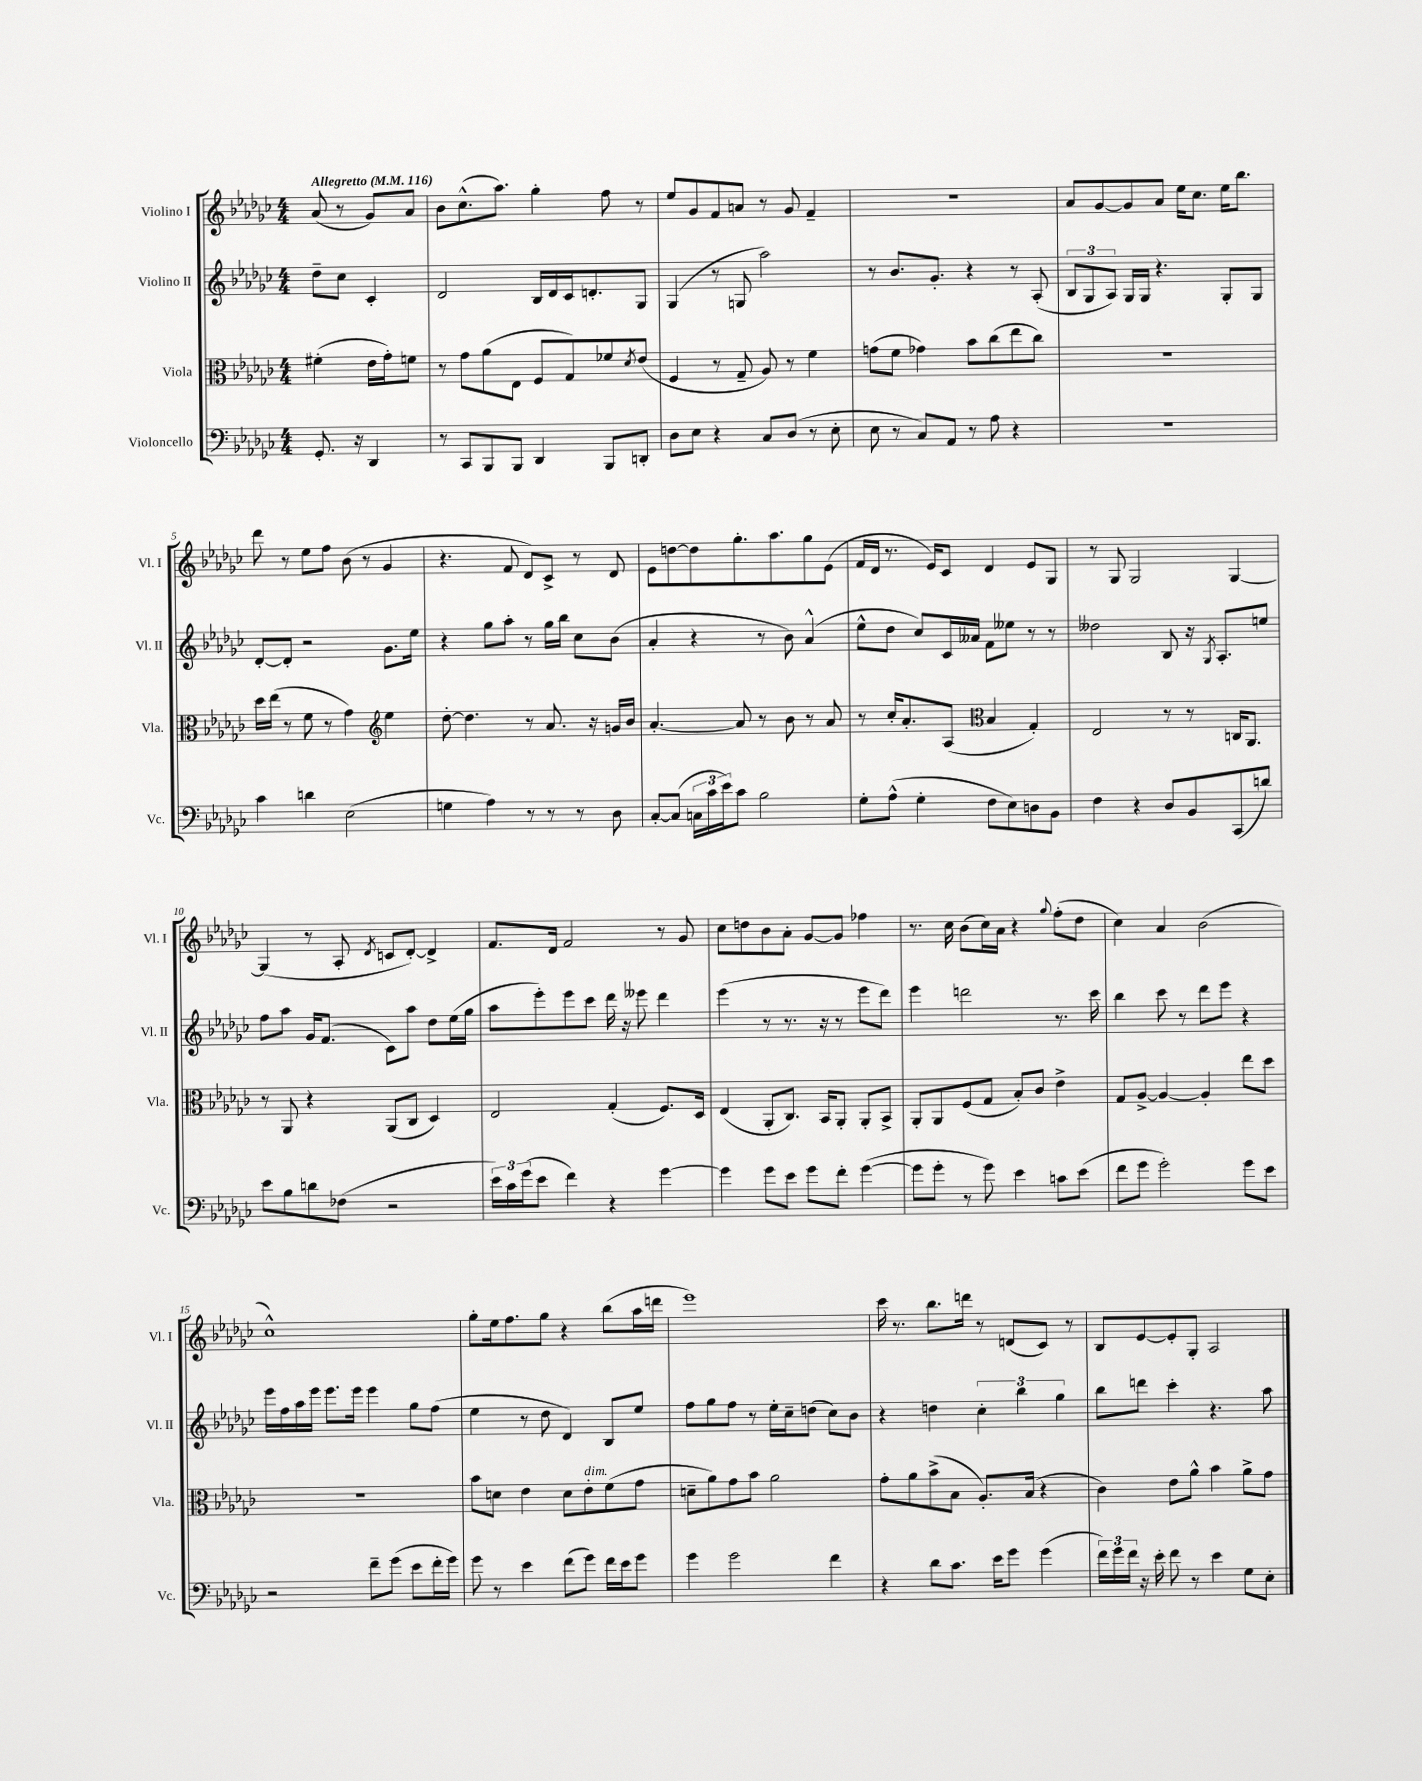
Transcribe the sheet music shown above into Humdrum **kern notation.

**kern	**kern	**kern	**kern
*staff4	*staff3	*staff2	*staff1
*clefF4	*clefC3	*clefG2	*clefG2
*k[b-e-a-d-g-c-]	*k[b-e-a-d-g-c-]	*k[b-e-a-d-g-c-]	*k[b-e-a-d-g-c-]
*M4/4	*M4/4	*M4/4	*M4/4
*MM116	*MM116	*MM116	*MM116
8.GG-'/	(4f#'\	8dd-~\L	(8a-/
.	.	8cc-\J	8r
16r	.	.	.
4DD-/	16e-\LL	4c-'/	8g-/L)
.	16g-'\J)	.	.
.	8f\J	.	8a-/J
=	=	=	=
8r	8r	2d-/	8b-\L
8CC-/L	8g-\L	.	(8.cc-^^\
8BBB-/	(8a-\	.	.
.	.	.	8.aa-\J)
8BBB-/J	8E-\J	.	.
4DD-/	8F/L	16B-/LL	4gg-'\
.	.	16d-/	.
.	8G-/)	16c-/J	.
.	.	8.d'/	.
8BBB-/L	8f-/	.	8ff\
.	8qd-/	.	.
8DD'/J	(8e-/J	8G-/J	8r
=	=	=	=
8D-\L	4F/	(4G-/	8ee-/L
8E-\J	.	.	8g-/
4r	8r	8r	8f/
.	8G-~/	8G/	8a/J
8C-/L	8A-/)	2aa-\)	8r
(8D-/J	8r	.	8g-/
8r	4f\	.	4f~/
8E-'\	.	.	.
=	=	=	=
8E-\	(8g\L	8r	1r
8r	8f\J	8.b-/L	.
8C-/L)	4g-\)	.	.
.	.	8.g-'/J	.
8AA-/J	.	.	.
8r	8b-\L	4r	.
8A-\	(8cc-\	.	.
4r	8ee-\	8r	.
.	8cc-\J)	(8A-'/	.
=	=	=	=
1r	1r	12B-/L	8a-/L
.	.	12G-/	.
.	.	.	[8g-/
.	.	12A-/J)	.
.	.	16G-/LL	8g-/]
.	.	16G-/JJ	.
.	.	4.r	8a-/J
.	.	.	16ee-\LK
.	.	.	8.cc-\J
.	.	8G-'/L	16ee-\LK
.	.	.	8.bb-\J
.	.	8G-/J	.
=	=	=	=
4c-\	16dd-\LL	[8d-'/L	8ddd-\
.	(16ee-\JJ	.	.
.	8r	8d-'/]J	8r
4d\	8f\	2r	8ee-\L
.	8r	.	8ff\J
(2E-\	4g-\)	.	(8b-\
.	.	.	8r
*	*clefG2	*	*
.	4ee-\	8.g-\L	4g-/
.	.	16ee-\Jk	.
=	=	=	=
4G\	[8dd-'\	4r	4.r
.	4.dd-\]	.	.
4A-\)	.	8gg-\L	.
.	.	8aa-'\J	8f/
8r	8r	8r	8d-/L)
8r	8.a-/	16gg-\LL	8c-^/J
.	.	16bb-\JJ	.
8r	.	8cc-\L	8r
.	16r	.	.
8D-\	16g/LL	(8b-\J	8d-/
.	16b-/JJ	.	.
=	=	=	=
[8C-'/L	[4.a-'/	4a-'/	8e-\L
(8C-/]J	.	.	[8dd\
24C\LL	.	4r	8dd\]
24c-\	.	.	.
24e-\J)	.	.	.
8c-\J	8a-/]	.	8.gg-'\
2B-\	8r	8r	.
.	.	.	8.aa-\
.	8b-\	8b-\)	.
.	8r	(4a-^^/	8gg-\
.	8a-/	.	(8e-\J
=	=	=	=
8G-'\L	8r	8ee-^^\L	16f/LL
.	.	.	16d-/JJ
(8A-^^\J	16cc-'/LK	8dd-\J	8.r
.	8.a-'/	.	.
4G-'\	.	8cc-/L)	.
.	.	.	16e-/LK)
.	(8A-/J	16c-/L	8c-/J
.	.	16a--/JJ	.
*	*clefC3	*	*
8F\L	4B-/	8f\L	4d-/
8E-\)	.	8ee--\J	.
8D\	4G-'/)	8r	8e-/L
8BB-\J	.	8r	8G-/J
=	=	=	=
4F\	2E-/	2dd--\	8r
.	.	.	8G-/
4r	.	.	2G-/
8D-/L	8r	8B-/	.
8BB-/	8r	16r	.
.	.	8qG-/	.
.	.	8.A-'/L	.
(8CC-/	16C/LK	.	[4G-/
.	8.AA-/J	.	.
8d/J)	.	8ee/J	.
=	=	=	=
8e-\L	8r	8ff\L	(4G-/]
8B-\	8AA-/	8aa-\J	.
8d\	4r	16g-/LK	8r
.	.	(8.f/J	.
(8F-\J	.	.	8A-'/
.	.	.	8qd-/
2r	(8AA-/L	8c-\L)	8c/L
.	8C-/J	8aa-\J	[8d-'/J)
.	4D-/)	8dd-\L	4d-^/]
.	.	(16ee-\L	.
.	.	16gg-\JJ	.
=	=	=	=
24e-\LL)	2E-/	8aa-\L	8.f/L
24c-\	.	.	.
(24g-\J	.	.	.
8e-\J	.	8eee-'\)	.
.	.	.	16d-/Jk
4f\)	.	8eee-\	2f/
.	.	8ccc-\J	.
4r	(4G-'/	16ddd-\	.
.	.	16r	.
.	.	8eee--\	.
[4g-\	8.F/L)	4ddd-\	8r
.	.	.	8g-/
.	16D-/Jk	.	.
=	=	=	=
4g-\]	(4E-/	(4eee-\	8cc-\L
.	.	.	8dd\
8g-\L	8AA-'/L	8r	8b-\
8e-\J	8.C-/J)	8.r	8a-'\J
8g-\L	.	.	[8g-/L
.	16BB-/LK	16r	.
8f'\J	8AA-'/J	8r	8g-/]J
([4g-\	8AA-'/L	8eee-\L	4ff-\
.	8BB-^/J	8ddd-\J)	.
=	=	=	=
8g-\]L	8AA-'/L	4eee-\	8.r
8g-'\J	8AA-/	.	.
.	.	.	16cc-\
8r	(8F/	2ddd\	(8b-\L
8g-\)	8G-/J	.	16cc-\L)
.	.	.	16a-\JJ
4e-\	8B-'/L)	.	4r
.	8c-/J	.	.
.	.	.	8qqgg-/
8c\L	4e-^\	8.r	(8ff'\L
(8e-\J	.	.	8dd-\J
.	.	16ccc-\	.
=	=	=	=
8f\L	8G-/L	4bb-\	4cc-\)
8g-\J	[8A-^/J	.	.
2g-'\)	4A-/_	8ccc-\	4a-/
.	.	8r	.
.	4A-'/]	8ddd-\L	(2b-\
.	.	8eee-\J	.
8g-\L	8ee-\L	4r	.
8e-\J	8dd-\J	.	.
=	=	=	=
2r	1r	16eee-\LL	1cc-^^)
.	.	16ff\	.
.	.	16aa-\	.
.	.	16eee-\JJ	.
.	.	8.eee-\L	.
.	.	16eee-\Jk	.
8f~\L	.	4eee-\	.
(8g-\J	.	.	.
8e-\L	.	8gg-\L	.
16f'\L	.	(8ff\J	.
16g-\JJ)	.	.	.
=	=	=	=
8g-\	8b-\L	4ee-\	8gg-'\L
8r	8d\J	.	16ee-\k
.	.	.	8.ff\
4e-\	4e-\	8r	.
.	.	8dd-\	8gg-\J
(8f\L	8d\L	4d-/)	4r
8g-\J)	8e-'\	.	.
16f\LL	(8f\	8B-/L	(8bb-\L
16e-\J	.	.	.
8g-\J	8g-\J	8ee-/J	16aa-\L
.	.	.	16ddd\JJ
=	=	=	=
4g-\	8d~\L	8ff\L	1eee-)
.	8a-\)	8gg-\	.
2g-\	8g-\	8ff\J	.
.	8b-\J	8r	.
.	2a-\	16ee-'\LL	.
.	.	16cc-~\J	.
.	.	(8dd\J	.
4f\	.	8cc-\L)	.
.	.	8b-\J	.
=	=	=	=
4r	8g-'\L	4r	16ccc-\
.	.	.	8.r
.	8a-\	.	.
8d-\L	(8b-^\	4dd\	8.bb-\L
8.c-\J	8B-\J	.	.
.	.	.	16ddd\Jk
.	8.A-'/L)	6cc-'\	8r
16e-\LK	.	.	.
8g-\J	.	.	(8d/L
.	.	6bb-\	.
.	(16B-/Jk	.	.
(4g-\	4r	.	8c-/J)
.	.	6gg-\	.
.	.	.	8r
=	=	=	=
24f\LL)	4c-\)	8bb-\L	8B-/L
24g-\	.	.	.
24f\JJ	.	.	.
16r	.	8ddd\J	[8e-/
16e-'\	.	.	.
8f\	8e-\L	4ccc-'\	8e-'/]
8r	8a-^^\J	.	8G-'/J
4e-\	4b-\	4.r	2A-/
8G-\L	8a-^\L	.	.
8E-'\J	8g-\J	8aa-\	.
==	==	==	==
*-	*-	*-	*-
